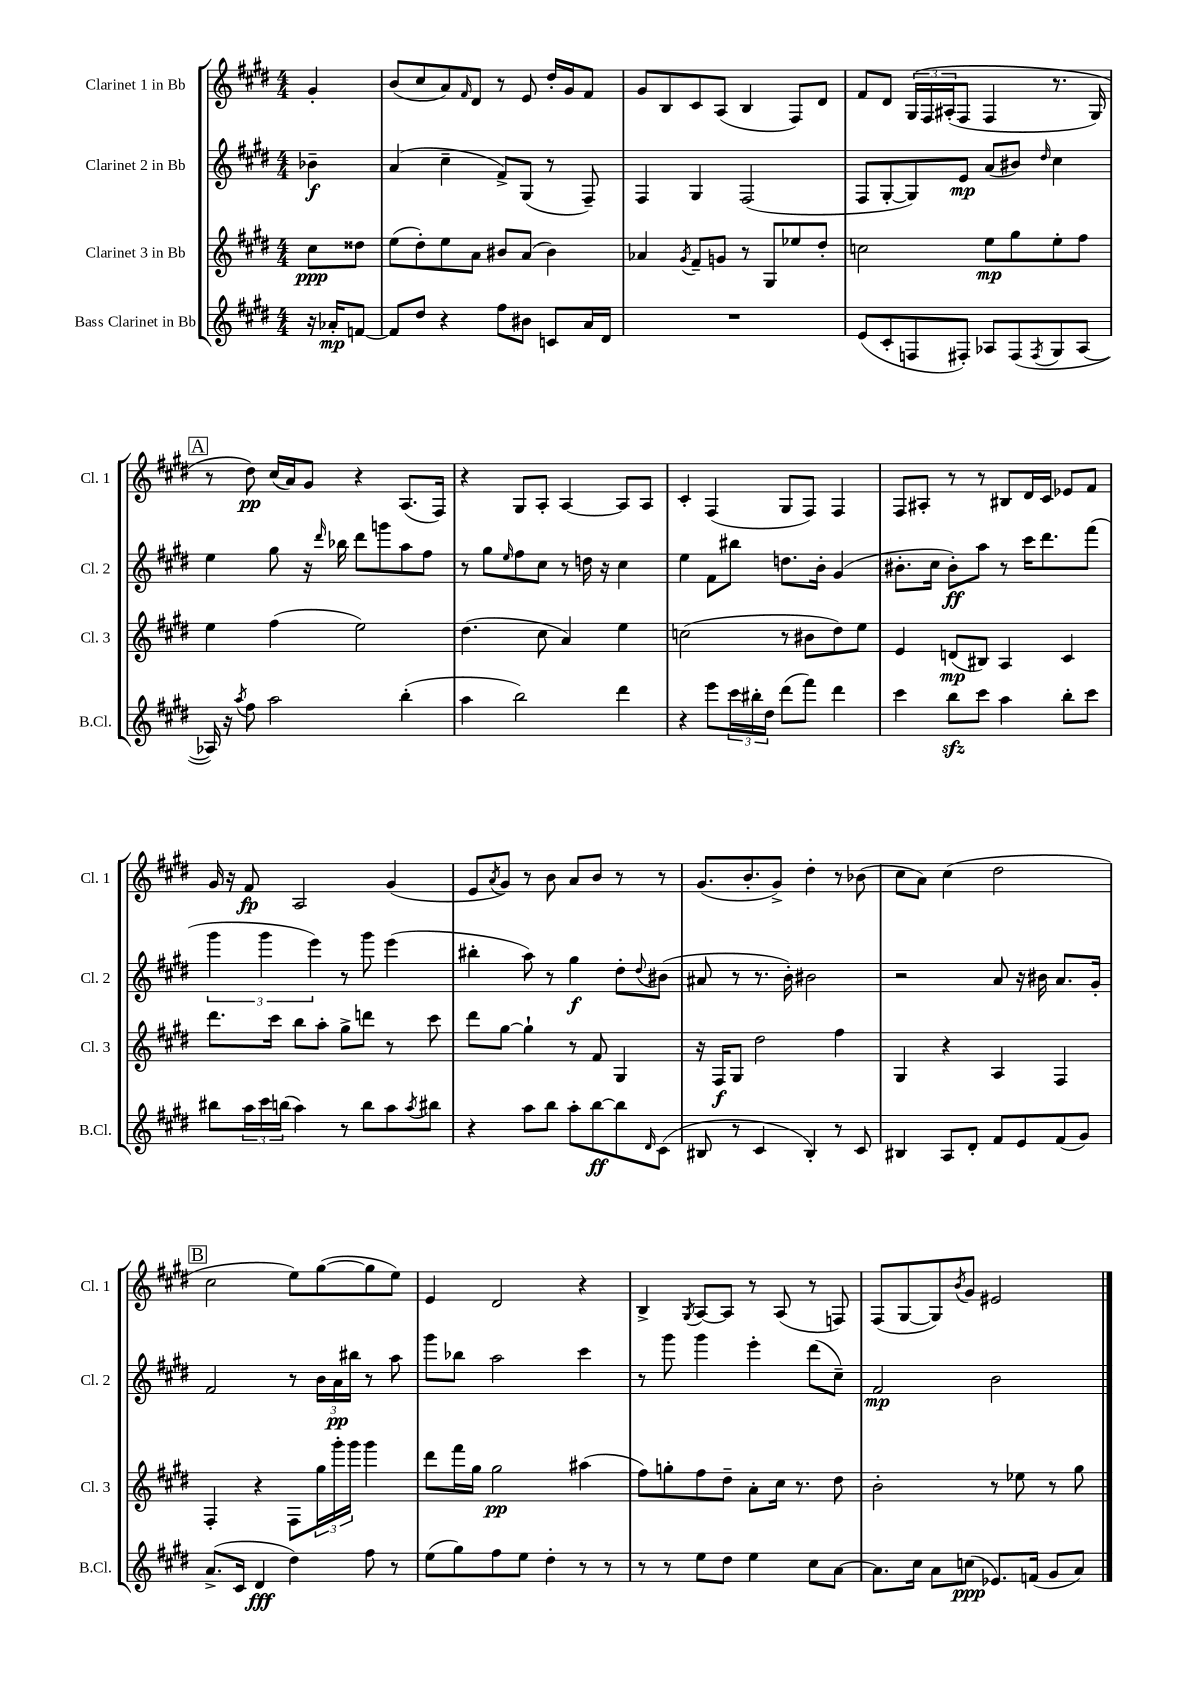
<<
\new StaffGroup <<
\new Staff = "s0" \with { instrumentName = "Clarinet 1 in Bb" shortInstrumentName = "Cl. 1" } {
    \clef treble \key e \major \numericTimeSignature \time 4/4 \partial 4
    gis'4-. |
    b'8( cis''8 a'8) \grace { fis'16 } dis'8 r8 e'8 dis''16-. gis'16 fis'8 |
    gis'8 b8 cis'8 a8( b4 fis8) dis'8 |
    fis'8 dis'8 \tuplet 3/2 { gis16\( fis16 ais16-.( } fis8 fis4 r8. gis16) |
    \mark \markup { \box "A" } r8 dis''8\pp\) cis''16( a'16) gis'8 r4 a8.( fis16) |
    r4 gis8 a8-. a4~ a8 a8 |
    cis'4-. fis4( gis8 fis8) fis4 |
    fis8 ais8-. r8 r8 bis8 dis'16 cis'16 ees'8 fis'8 |
    gis'16 r16 fis'8\fp a2 gis'4( |
    e'8 \acciaccatura { a'8 } gis'8) r8 b'8 a'8 b'8 r8 r8 |
    gis'8.( b'8.-. gis'8->) dis''4-. r8 bes'8( |
    cis''8 a'8) cis''4( dis''2 |
    \mark \markup { \box "B" } cis''2 e''8) gis''8~( gis''8 e''8) |
    e'4 dis'2 r4 |
    b4-> \acciaccatura { gis8 } a8~ a8 r8 a8( r8 f8) |
    fis8( gis8~ gis8) \acciaccatura { b'8 } gis'8 eis'2 \bar "|." |
}
\new Staff = "s1" \with { instrumentName = "Clarinet 2 in Bb" shortInstrumentName = "Cl. 2" } {
    \clef treble \key e \major \numericTimeSignature \time 4/4 \partial 4
    bes'4--\f |
    a'4( cis''4-- fis'8->) gis8( r8 fis8--) |
    fis4 gis4 fis2( |
    fis8 gis8~-. gis8) e'8\mp a'8( bis'8) \grace { dis''16 } cis''4 |
    \mark \markup { \box "A" } e''4 gis''8 r16 \grace { dis'''16 } bes''16 dis'''8 g'''8 a''8 fis''8 |
    r8 gis''8 \grace { e''16 } fis''8 cis''8 r8 d''16 r16 cis''4 |
    e''4 fis'8 bis''8 d''8. b'16-. gis'4( |
    bis'8.-. cis''16 bis'8-.\ff) a''8 r8 cis'''16 dis'''8. fis'''8( |
    \tuplet 3/2 { gis'''4 gis'''4 e'''4) } r8 gis'''8 e'''4( |
    bis''4-. a''8) r8 gis''4\f dis''8-. \appoggiatura { dis''8 } bis'8( |
    ais'8 r8 r8. b'16-.) bis'2 |
    r2 a'8 r16 bis'16 a'8. gis'16-. |
    \mark \markup { \box "B" } fis'2 r8 \tuplet 3/2 { b'16 a'16\pp bis''16 } r8 a''8 |
    gis'''8 bes''8 a''2 cis'''4 |
    r8 gis'''8 gis'''4 e'''4-. dis'''8( cis''8--) |
    fis'2\mp b'2 \bar "|." |
}
\new Staff = "s2" \with { instrumentName = "Clarinet 3 in Bb" shortInstrumentName = "Cl. 3" } {
    \clef treble \key e \major \numericTimeSignature \time 4/4 \partial 4
    cis''8\ppp disis''8 |
    e''8( dis''8-.) e''8 a'8 bis'8 a'8( bis'4) |
    aes'4 \acciaccatura { gis'8 } fis'8-- g'8 r8 gis8 ees''8 dis''8-. |
    c''2 e''8\mp gis''8 e''8-. fis''8 |
    \mark \markup { \box "A" } e''4 fis''4( e''2) |
    dis''4.( cis''8 a'4) e''4 |
    c''2( r8 bis'8 dis''8) e''8 |
    e'4 d'8\mp( bis8) a4 cis'4 |
    dis'''8. cis'''16 b''8 a''8-. gis''8-> d'''8 r8 cis'''8 |
    dis'''8 gis''8~ gis''4-! r8 fis'8 gis4 |
    r16 fis16\f gis8 dis''2 fis''4 |
    gis4 r4 a4 fis4 |
    \mark \markup { \box "B" } fis4-. r4 fis8 \tuplet 3/2 { gis''16 gis'''16-. gis'''16 } gis'''4 |
    dis'''8 fis'''16 gis''16 gis''2\pp ais''4( |
    fis''8) g''8-. fis''8 dis''8-- a'8-. cis''16 r8. dis''8 |
    b'2-. r8 ees''8 r8 gis''8 \bar "|." |
}
\new Staff = "s3" \with { instrumentName = "Bass Clarinet in Bb" shortInstrumentName = "B.Cl." } {
    \clef treble \key e \major \numericTimeSignature \time 4/4 \partial 4
    r16 aes'16-.\mp f'8~ |
    f'8 dis''8 r4 fis''8 bis'8 c'8 a'16 dis'16 |
    R1 |
    e'8( cis'8-. f8 fis8-.) aes8 fis8( \acciaccatura { fis8 } gis8 aes8~ |
    \mark \markup { \box "A" } aes16) r16 \acciaccatura { a''8 } fis''8 a''2 b''4-.( |
    a''4 b''2) dis'''4 |
    r4 e'''8 \tuplet 3/2 { cis'''16 bis''16-. dis''16 } dis'''8( fis'''8) dis'''4 |
    cis'''4 b''8\sfz cis'''8 a''4 b''8-. cis'''8 |
    bis''8 \tuplet 3/2 { a''16 cis'''16 b''16( } a''4) r8 b''8 a''8 \acciaccatura { a''8 } bis''8 |
    r4 a''8 b''8 a''8-. b''8~\ff b''8 \grace { dis'16 } cis'8( |
    bis8 r8 cis'4 bis4-.) r8 cis'8 |
    bis4 a8 dis'8-. fis'8 e'8 fis'8( gis'8) |
    \mark \markup { \box "B" } a'8.->( cis'16 dis'4\fff dis''4) fis''8 r8 |
    e''8( gis''8) fis''8 e''8 dis''4-. r8 r8 |
    r8 r8 e''8 dis''8 e''4 cis''8 a'8~ |
    a'8. cis''16 a'8 c''8\ppp( ees'8.) f'16( gis'8 a'8) \bar "|." |
}
>>
>>
\layout { \context { \Score \remove "Bar_number_engraver" } }
